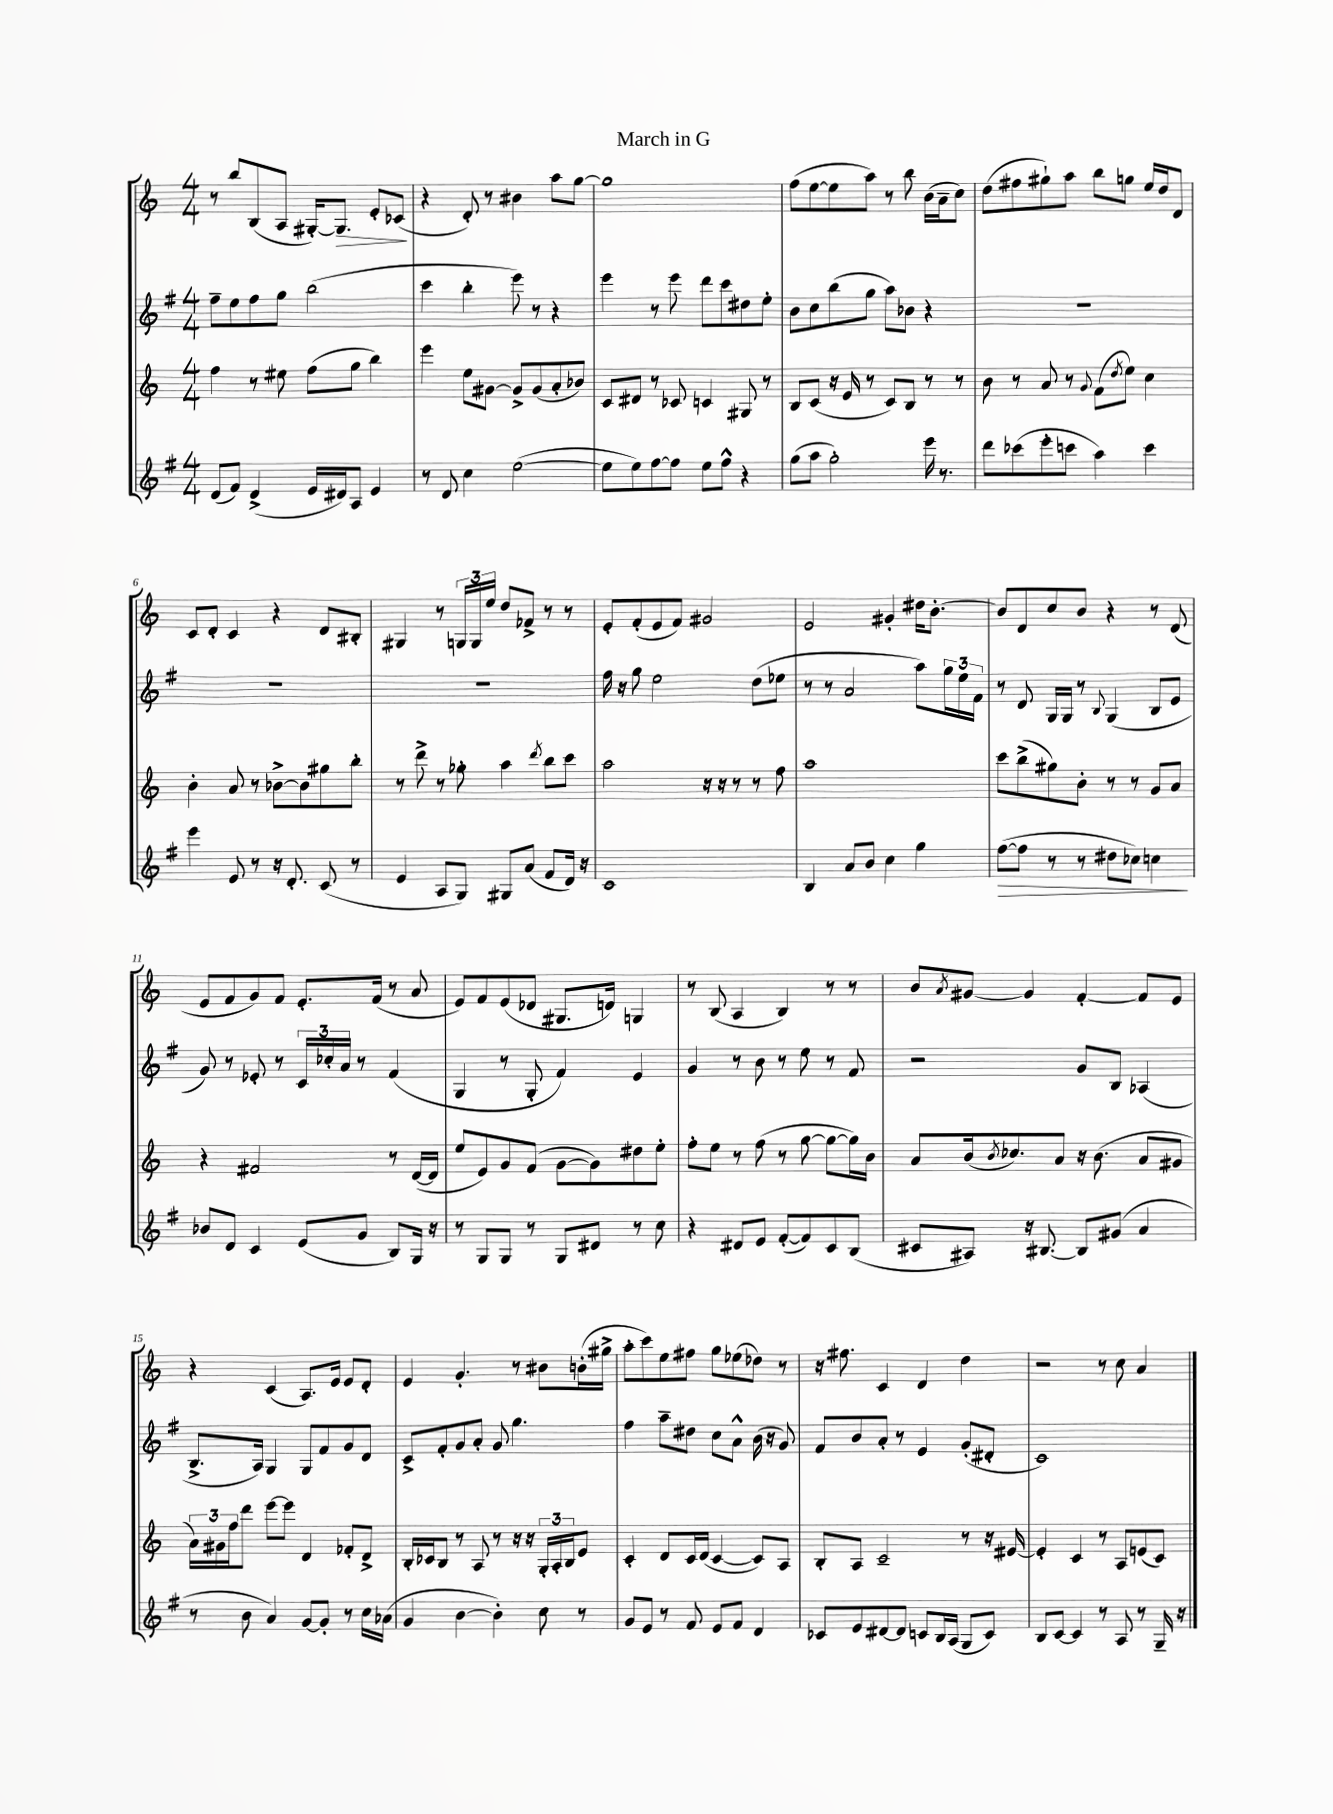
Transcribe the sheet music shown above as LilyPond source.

\header { title = "March in G" }
<<
\new StaffGroup <<
\new Staff = "s0" {
    \clef treble \key c \major \numericTimeSignature \time 4/4
    r8 b''8 b8( a8 gis16~-.) gis8.\> e'8-. ces'8\!( |
    r4 d'8-.) r8 bis'4 a''8 g''8~ |
    g''1 |
    f''8( e''8~ e''8 a''8) r8 b''8 b'16( a'16-- c''8) |
    d''8( fis''8 gis''8-!) a''8 b''8 g''8 e''16 d''16 d'8 |
    c'8 d'8-. c'4 r4 d'8 bis8-. |
    gis4 r8 \tuplet 3/2 { g16 g16 e''16 } d''8 fes'8-> r8 r8 |
    e'8-. f'8-.( e'8 f'8) gis'2 |
    e'2 gis'4-. dis''16 b'8.~-. |
    b'8 d'8 c''8 b'8 r4 r8 d'8( |
    e'8 f'8 g'8) f'8 e'8.-. f'16( r8 a'8 |
    e'8) f'8 e'8( des'8 gis8. d'16) g4 |
    r8 b8( a4 b4) r8 r8 |
    b'8 \acciaccatura { a'8 } gis'8~ gis'4 f'4~-. f'8 e'8 |
    r4 c'4( a8.) e'16 e'8 d'8-. |
    e'4 g'4.-. r8 bis'8 b'16-.( gis''16-> |
    a''8-. c'''8) e''8 fis''8 g''8 ees''8( des''8) r8 |
    r16 fis''8. c'4 d'4 d''4 |
    r2 r8 c''8 a'4 \bar "|." |
}
\new Staff = "s1" {
    \clef treble \key g \major \numericTimeSignature \time 4/4
    fis''8-- e''8 fis''8 g''8 b''2( |
    c'''4 b''4-. e'''8) r8 r4 |
    e'''4 r8 e'''8 d'''8 c'''8 dis''8 e''8-. |
    b'8 c''8 b''8( g''8 a''8) bes'8 r4 |
    R1 |
    R1 |
    R1 |
    fis''16 r16 g''8 e''2 d''8( ees''8 |
    r8 r8 a'2 a''8) \tuplet 3/2 { g''16 e''16 fis'16 } |
    r8 d'8 g16 g16 r8 \appoggiatura { b8 } g4( b8 e'8 |
    g'8) r8 ees'8-. r8 \tuplet 3/2 { c'16 ces''16-. a'16 } r8 fis'4( |
    g4 r8 g8-. fis'4) e'4 |
    g'4 r8 b'8 r8 e''8 r8 fis'8 |
    r2 g'8 b8 aes4( |
    b8.-> a16) g4 g8 fis'8 g'8 d'8 |
    c'8-> fis'8-. g'8 a'8-. g'8 g''4. |
    fis''4 a''8-- dis''8 c''8 a'8-^ b'16( r16 g'8) |
    fis'8 b'8 a'8-. r8 e'4 g'8-.( dis'8-. |
    c'1) \bar "|." |
}
\new Staff = "s2" {
    \clef treble \key c \major \numericTimeSignature \time 4/4
    f''4 r8 eis''8 f''8( g''8 b''4) |
    e'''4 e''8 gis'8~ gis'8-> gis'8( a'8-. bes'8) |
    c'8 dis'8 r8 ces'8 c'4 gis8 r8 |
    b8 c'8( r16 e'16 r8 c'8) b8 r8 r8 |
    b'8 r8 a'8 r8 \appoggiatura { g'8 } f'8( \acciaccatura { d''8 } e''8) c''4 |
    b'4-. a'8 r8 bes'8~-> bes'8 gis''8 b''8-. |
    r8 d'''8-> r8 ges''8-. a''4 \acciaccatura { d'''8 } b''8 c'''8 |
    a''2 r16 r16 r8 r8 f''8 |
    a''1 |
    c'''8 b''8->( gis''8) b'8-. r8 r8 g'8 a'8 |
    r4 fis'2 r8 d'16~( d'16 |
    e''8 e'8) g'8 f'8( g'8~ g'8) dis''8 e''8-. |
    f''8-. e''8 r8 f''8( r8 g''8~ g''8~ g''16) b'16 |
    a'8 b'16( \acciaccatura { b'8 } ces''8.) a'8 r16 b'8.( a'8 gis'8 |
    \tuplet 3/2 { a'16) gis'16 f''16 } d'''8 e'''8~ e'''8 d'4 fes'8-. d'8-> |
    b16-. ces'16 b8 r8 a8 r8 r16 r16 \tuplet 3/2 { g16-. a16-. b16 } e'8 |
    c'4-. d'8 c'16 d'16( c'4~ c'8) a8 |
    b8-. a8 c'2-- r8 r16 eis'16~ |
    eis'4-. c'4 r8 a8 e'8( c'8) \bar "|." |
}
\new Staff = "s3" {
    \clef treble \key g \major \numericTimeSignature \time 4/4
    d'8( fis'8) d'4->( e'16 dis'16) a8 e'4 |
    r8 d'8 c''4 e''2~( |
    e''8 e''8) fis''8~ fis''8 e''8 fis''8-^ r4 |
    g''8( a''8 g''2-.) e'''16 r8. |
    d'''8 ces'''8( e'''8-. c'''8 a''4) c'''4 |
    e'''4 e'8 r8 r16 d'8.-. c'8( r8 |
    e'4 a8 g8) gis8 a'8( fis'8 d'16) r16 |
    c'1 |
    b4 a'8 b'8 c''4 g''4 |
    fis''8~\>( fis''8 r8 r8 dis''8 ces''8) c''4\! |
    bes'8 d'8 c'4 e'8( g'8 b8) g16 r16 |
    r8 g8 g8 r8 g8 dis'8 r8 c''8 |
    r4 dis'8 e'8 fis'8~-.( fis'8) c'8 b8( |
    cis'8 ais8) r16 bis8.~ bis8 gis'8( a'4 |
    r8 b'8 a'4) g'8~ g'8-. r8 c''16 aes'16( |
    g'4 b'4~ b'4-.) c''8 r8 |
    g'8 e'8 r8 fis'8 e'8 fis'8 d'4 |
    ces'8 e'8 dis'8~ dis'8 c'8 b16 a16( g8 c'8) |
    b8 c'8~ c'4 r8 a8 r8 g16-- r16 \bar "|." |
}
>>
>>
